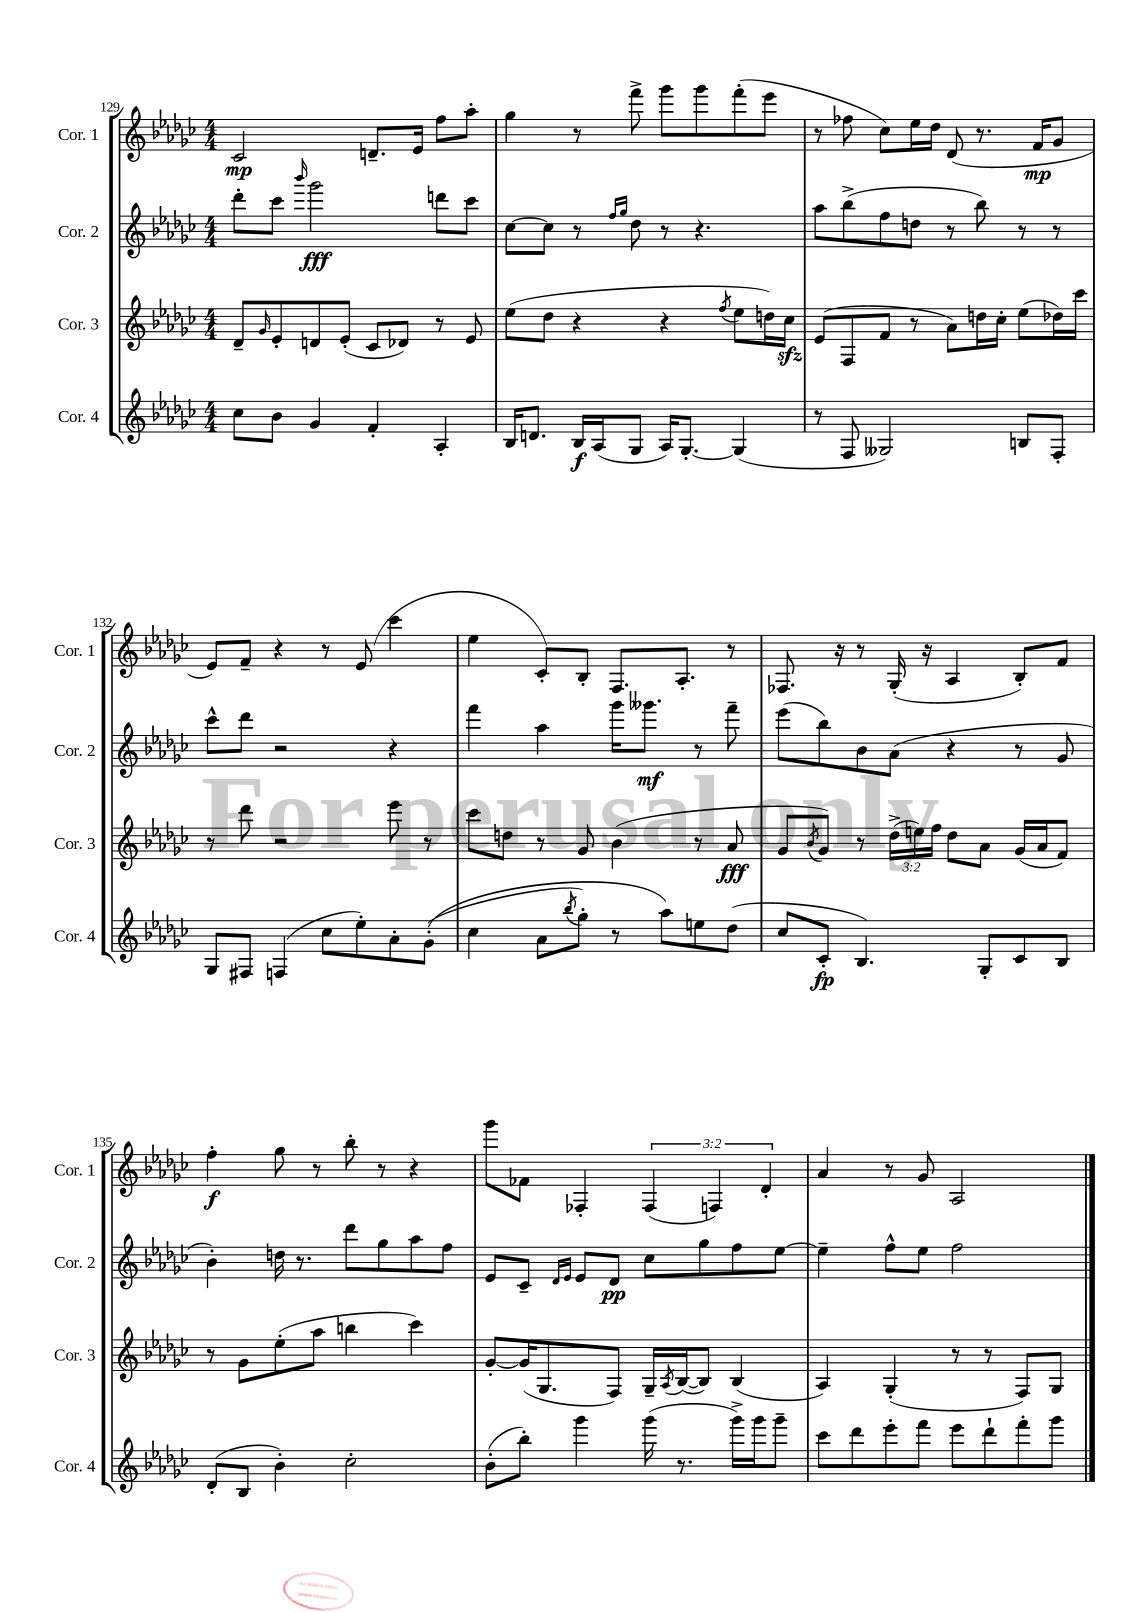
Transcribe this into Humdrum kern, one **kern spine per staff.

**kern	**dynam	**kern	**dynam	**kern	**dynam	**kern	**dynam
*part4	*part4	*part3	*part3	*part2	*part2	*part1	*part1
*staff4	*staff4	*staff3	*staff3	*staff2	*staff2	*staff1	*staff1
*I"Cor. 4	*	*I"Cor. 3	*	*I"Cor. 2	*	*I"Cor. 1	*
*I'Cor. 4	*	*I'Cor. 3	*	*I'Cor. 2	*	*I'Cor. 1	*
*clefG2	*	*clefG2	*	*clefG2	*	*clefG2	*
*k[b-e-a-d-g-c-]	*	*k[b-e-a-d-g-c-]	*	*k[b-e-a-d-g-c-]	*	*k[b-e-a-d-g-c-]	*
*M4/4	*	*M4/4	*	*M4/4	*	*M4/4	*
=129	=129	=129	=129	=129	=129	=129	=129
8cc-\L	.	8d-~/L	.	8ddd-'\L	.	2c-/	mp
.	.	16qqg-/	.	.	.	.	.
8b-\J	.	8e-'/	.	8ccc-\J	.	.	.
.	.	.	.	16qqbbb-/	.	.	.
4g-/	.	8dn/	.	2ggg-\	fff	.	.
.	.	(8e-'/J	.	.	.	.	.
4f'/	.	8c-/L	.	.	.	8.dn~/L	.
.	.	8d-X/J)	.	.	.	.	.
.	.	.	.	.	.	16e-/Jk	.
4A-'/	.	8r	.	8dddn\L	.	8ff\L	.
.	.	8e-/	.	8ccc-\J	.	8aa-'\J	.
=130	=130	=130	=130	=130	=130	=130	=130
16B-/KL	.	(8ee-\L	.	[8cc-\L	.	4gg-\	.
8.dn/J	.	.	.	.	.	.	.
.	.	8dd-\J	.	8cc-\J]	.	.	.
16B-/LL	f	4r	.	8r	.	8r	.
(16A-/J	.	.	.	.	.	.	.
.	.	.	.	16qqff/LL	.	.	.
.	.	.	.	16qqgg-/JJ	.	.	.
8G-/J	.	.	.	8dd-\	.	8fff^\	.
16A-/KL)	.	4r	.	8r	.	8ggg-\L	.
[8.G-'/J	.	.	.	.	.	.	.
.	.	.	.	4.r	.	8ggg-\	.
.	.	8qff/	.	.	.	.	.
(4G-/]	.	8ee-\L	.	.	.	(8fff'\	.
.	.	16ddn\L)	.	.	.	8eee-\J	.
.	.	16cc-zz\JJ	.	.	.	.	.
=131	=131	=131	=131	=131	=131	=131	=131
8r	.	(8e-/L	.	8aa-\L	.	8r	.
8F/	.	8F/	.	(8bb-^\	.	8ff-X\	.
2G--X/)	.	8f/J	.	8ff\	.	8cc-\L)	.
.	.	8r	.	8ddn\J	.	16ee-\L	.
.	.	.	.	.	.	16dd-\JJ	.
.	.	8a-\L)	.	8r	.	(8d-/	.
.	.	16ddn\L	.	8bb-\)	.	8.r	.
.	.	16cc-'\JJ	.	.	.	.	.
8Bn/L	.	(8ee-\L	.	8r	.	.	.
.	.	.	.	.	.	16f/KL	mp
8F'/J	.	16dd-X\L)	.	8r	.	8g-/J	.
.	.	16ccc-\JJ	.	.	.	.	.
!!LO:LB:g=z
=132	=132	=132	=132	=132	=132	=132	=132
8G-/L	.	8r	.	8ccc-^^\L	.	8e-/L)	.
8F#X/J	.	8ddd-\	.	8ddd-\J	.	8f~/J	.
(4Fn/	.	2r	.	2r	.	4r	.
8cc-\L	.	.	.	.	.	8r	.
8ee-'\)	.	.	.	.	.	(8e-/	.
8a-'\	.	8eee-\	.	4r	.	4ccc-\	.
((8g-'\J	.	8r	.	.	.	.	.
=133	=133	=133	=133	=133	=133	=133	=133
4cc-\	.	8ccc-\L	.	4fff\	.	4ee-\	.
.	.	8ddn\J	.	.	.	.	.
8a-\L	.	8r	.	4aa-\	.	8c-'/L)	.
8qbb-/	.	.	.	.	.	.	.
8gg-'\J)	.	8g-/	.	.	.	8B-'/J	.
8r	.	(4b-\	.	16ggg-\KL	.	8.F/L	.
.	.	.	.	8.ggg--X\J	mf	.	.
8aa-\L)	.	.	.	.	.	.	.
.	.	.	.	.	.	8.A-'/J	.
8een\	.	8r	.	8r	.	.	.
(8dd-\J	.	8a-/	fff	8fff~\	.	8r	.
=134	=134	=134	=134	=134	=134	=134	=134
8cc-/L	.	8g-/L	.	(8eee-\L	.	8.F-X/	.
.	.	8qb-/	.	.	.	.	.
8c-'/J	fp	8g-/J)	.	8bb-\)	.	.	.
.	.	.	.	.	.	16r	.
4.B-/)	.	8r	.	8b-\	.	8r	.
.	.	(24dd-^\LL	.	(8a-\J	.	(16G-'/	.
.	.	24een\)	.	.	.	.	.
.	.	.	.	.	.	16r	.
.	.	24ff\JJ	.	.	.	.	.
.	.	8dd-\L	.	4r	.	4A-/	.
8G-'/L	.	8a-\J	.	.	.	.	.
8c-/	.	(16g-/LL	.	8r	.	8B-'/L)	.
.	.	16a-/J	.	.	.	.	.
8B-/J	.	8f/J)	.	8g-/	.	8f/J	.
!!LO:LB:g=z
=135	=135	=135	=135	=135	=135	=135	=135
(8d-'/L	.	8r	.	4b-'\)	.	4ff'\	f
8B-/J	.	8g-\L	.	.	.	.	.
4b-'\)	.	(8ee-'\	.	16ddn\	.	8gg-\	.
.	.	.	.	8.r	.	.	.
.	.	8aa-\J	.	.	.	8r	.
2cc-'\	.	4bbn\	.	8ddd-\L	.	8bb-'\	.
.	.	.	.	8gg-\	.	8r	.
.	.	4ccc-\)	.	8aa-\	.	4r	.
.	.	.	.	8ff\J	.	.	.
=136	=136	=136	=136	=136	=136	=136	=136
(8b-'\L	.	[8g-'/L	.	8e-/L	.	8ggg-\L	.
8bb-'\J)	.	(16g-/K]	.	8c-~/J	.	8f-X\J	.
.	.	8.G-/	.	.	.	.	.
.	.	.	.	16qqd-/LL	.	.	.
.	.	.	.	16qqe-/JJ	.	.	.
4ggg-\	.	.	.	8e-/L	.	4F-X'/	.
.	.	8F/J)	.	8d-/J	pp	.	.
(16ggg-\	.	16G-~/LL	.	8cc-\L	.	(6F-/	.
.	.	8qA-/	.	.	.	.	.
8.r	.	([16B-/J	.	.	.	.	.
.	.	8B-/J])	.	8gg-\	.	.	.
.	.	.	.	.	.	6Fn/)	.
16ggg-^\LL)	.	(4B-/	.	8ff\	.	.	.
16ggg-\J	.	.	.	.	.	.	.
.	.	.	.	.	.	6d-'/	.
8ggg-~\J	.	.	.	[8ee-\J	.	.	.
=137	=137	=137	=137	=137	=137	=137	=137
8ccc-\L	.	4A-/)	.	4ee-~\]	.	4a-/	.
8ddd-\	.	.	.	.	.	.	.
8eee-'\	.	(4G-'/	.	8ff^^\L	.	8r	.
8fff\J	.	.	.	8ee-\J	.	8g-/	.
8eee-\L	.	8r	.	2ff\	.	2A-/	.
8ddd-`\	.	8r	.	.	.	.	.
8fff'\	.	8F/L)	.	.	.	.	.
8ggg-\J	.	8G-/J	.	.	.	.	.
==	==	==	==	==	==	==	==
*-	*-	*-	*-	*-	*-	*-	*-
